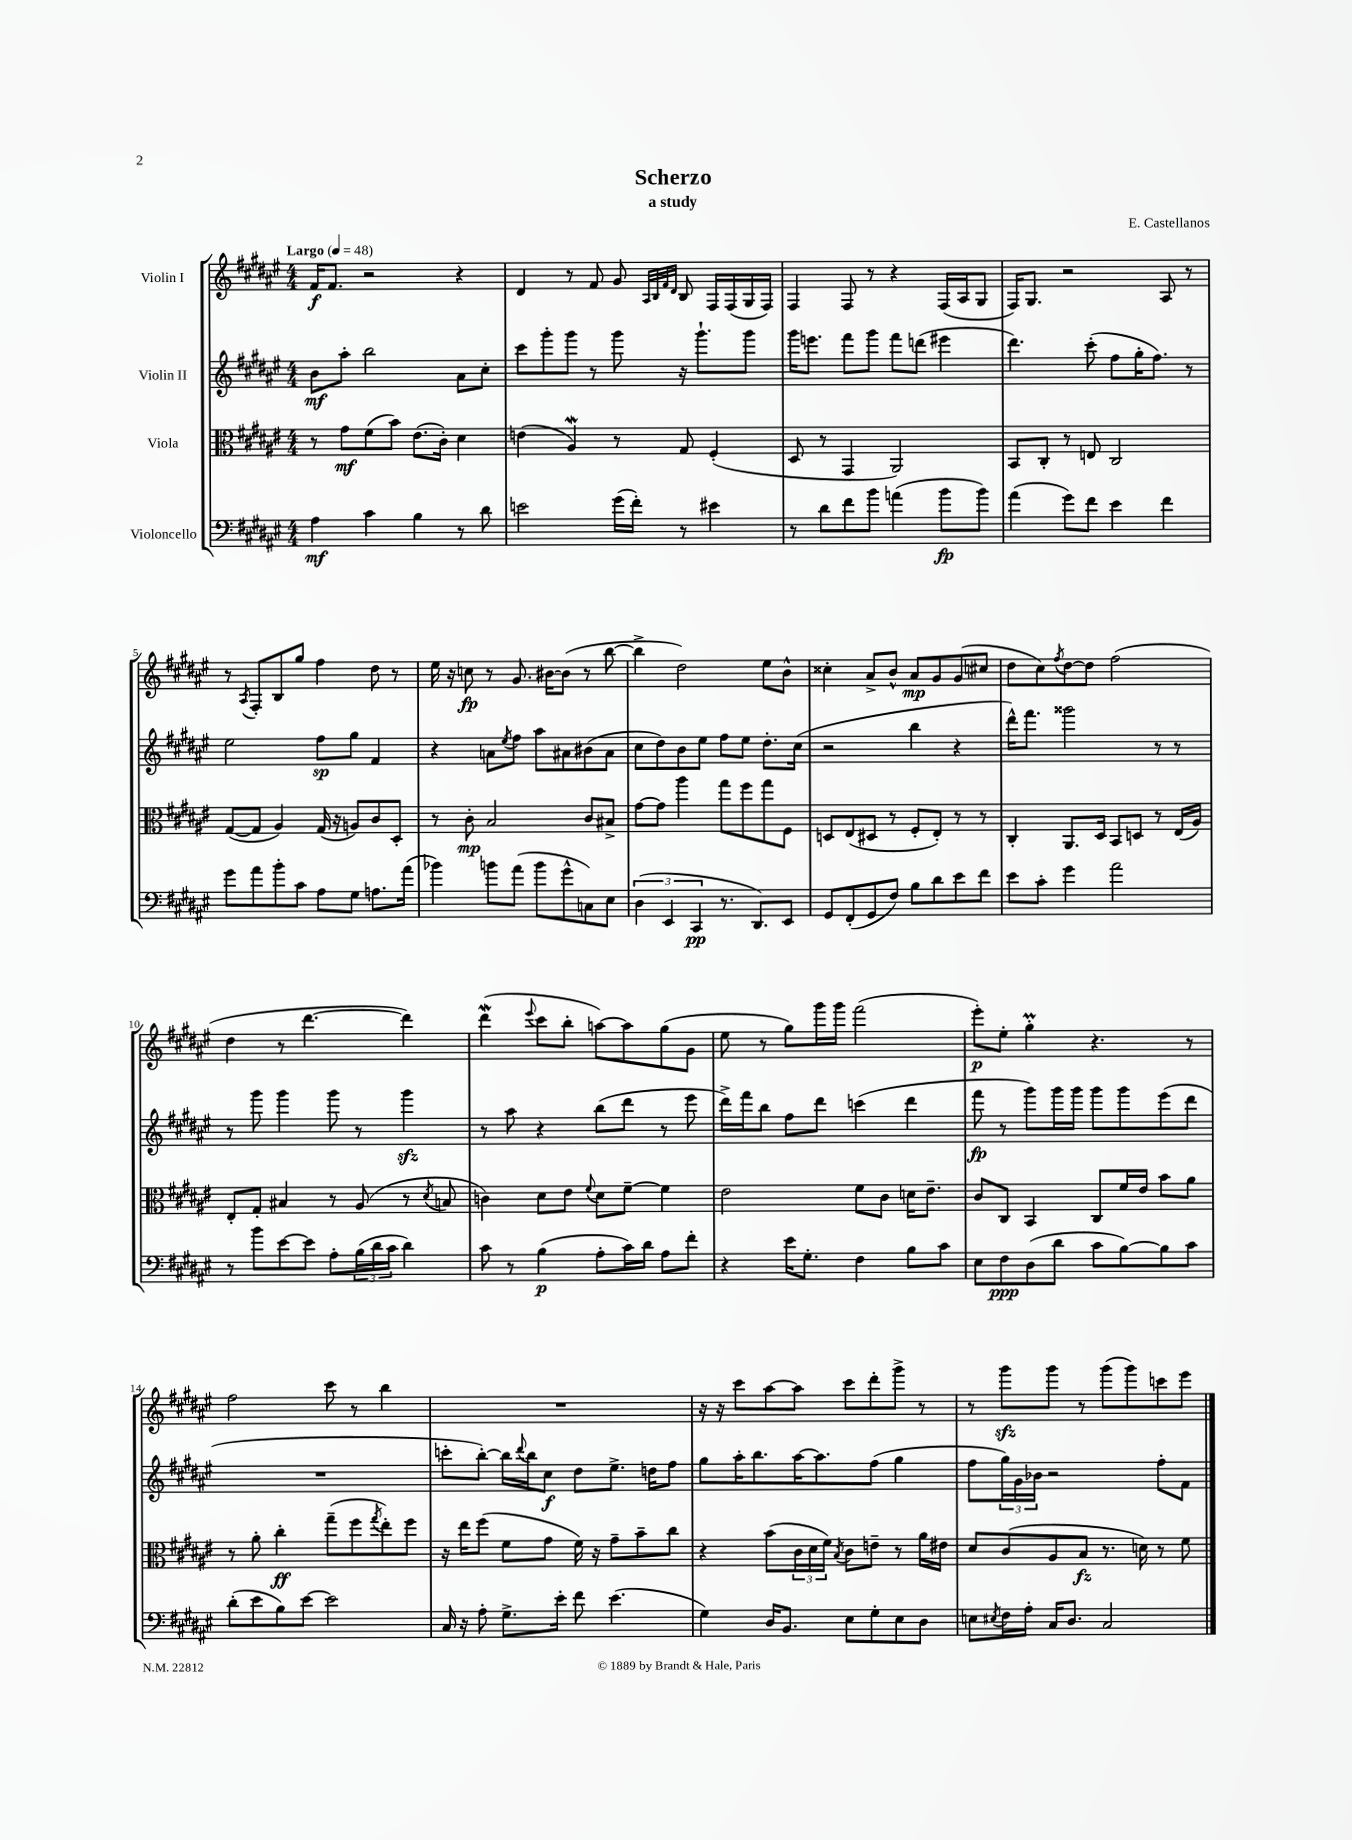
\header { title = "Scherzo" composer = "E. Castellanos" subtitle = "a study" }
<<
\new StaffGroup <<
\new Staff = "s0" \with { instrumentName = "Violin I" } {
    \clef treble \key fis \major \numericTimeSignature \time 4/4 \tempo "Largo" 4 = 48
    fis'16\f fis'8. r2 r4 |
    dis'4 r8 fis'8 gis'8 \grace { ais32 b32 fis'32 dis'32 } b8 fis16 fis16( gis16 fis16) |
    fis4 fis8 r8 r4 fis16( ais16 gis8 |
    fis16) gis8. r2 ais8 r8 |
    r8 \acciaccatura { ais8 } fis8-. b8 gis''8 fis''4 dis''8 r8 |
    eis''16 r16 c''8\fp r8 gis'8. bis'16~ bis'8( r8 b''8~ |
    b''4-> dis''2) eis''8 b'8-^ |
    cisis''4-. ais'8-> b'8-^ ais'8\mp gis'8 gis'8( cis''8 |
    dis''8 cis''8) \acciaccatura { fis''8 } dis''8~ dis''8 fis''2( |
    dis''4 r8 dis'''4.~ dis'''4) |
    dis'''4\mordent( \appoggiatura { eis'''8 } cis'''8 b''8-. a''8~) a''8 gis''8( gis'8 |
    eis''8 r8 gis''8) gis'''16 gis'''16 fis'''2( |
    eis'''8-.\p) eis''8-. gis''4-.\prall r4. r8 |
    fis''2 cis'''8 r8 b''4 |
    R1 |
    r16 r16 cis'''8 ais''8~ ais''8 cis'''8 dis'''8-. gis'''8-> r8 |
    r8 gis'''8\sfz gis'''8 r8 gis'''8( gis'''8) c'''8 eis'''8 \bar "|." |
}
\new Staff = "s1" \with { instrumentName = "Violin II" } {
    \clef treble \key fis \major \numericTimeSignature \time 4/4
    b'8\mf ais''8-. b''2 ais'8 cis''8-. |
    cis'''8 gis'''8-. gis'''8 r8 gis'''8 r16 gis'''8.-! gis'''8 |
    gis'''16 e'''8. fis'''8 gis'''8 fis'''8 d'''8( eis'''4 |
    dis'''4.) cis'''8-.( fis''8 gis''16-. fis''8.) r8 |
    eis''2 fis''8\sp gis''8 fis'4 |
    r4 a'8 \acciaccatura { eis''8 } fis''8 ais''8 ais'8 bis'8( ais'8 |
    cis''8 dis''8) b'8 eis''8 fis''8 eis''8 dis''8.-. cis''16( |
    r2 b''4 r4 |
    dis'''16-^) fis'''8. gisis'''2 r8 r8 |
    r8 gis'''8 gis'''4 gis'''8 r8 gis'''4\sfz |
    r8 ais''8 r4 b''8( dis'''8 r8 eis'''8 |
    dis'''16->) fis'''16 b''8 fis''8 dis'''8 c'''4( dis'''4 |
    fis'''8\fp r8 gis'''8) gis'''16 gis'''16 gis'''8 gis'''8 eis'''8( dis'''8 |
    R1 |
    c'''8-. b''8~-.) b''16 \appoggiatura { dis'''8 } b''16 cis''8\f dis''8 eis''8.-> d''16 fis''8 |
    gis''8 ais''16-. b''8. ais''16~ ais''8. fis''8( gis''4 |
    fis''8 \tuplet 3/2 { gis''16) gis'16 bes'16 } r2 fis''8-. fis'8 \bar "|." |
}
\new Staff = "s2" \with { instrumentName = "Viola" } {
    \clef alto \key fis \major \numericTimeSignature \time 4/4
    r8 gis'8\mf fis'8( b'8) eis'8.( cis'16-.) dis'4 |
    e'4( ais4\mordent) r8 gis8 fis4-.( |
    dis8 r8 gis,4 ais,2) |
    b,8 cis8-. r8 e8 cis2 |
    gis8~( gis8 ais4) gis16( r16 a8) cis'8 dis8-. |
    r8 cis'8-.\mp b2 cis'8 bis8-> |
    gis'8~ gis'8 ais''4 gis''8 fis''8 gis''8 fis8 |
    d8 eis8( dis8 r8 fis8-. eis8-.) r8 r8 |
    cis4-. ais,8. dis16 b,8 d8 r8 eis16( ais16) |
    eis8-. gis8-. bis4 r8 ais8( r8 \acciaccatura { dis'8 } b8 |
    c'4) dis'8 eis'8 \appoggiatura { fis'8 } dis'8 fis'8~-- fis'4 |
    eis'2 fis'8 cis'8 d'16 eis'8.-- |
    cis'8 cis8 b,4 cis8 fis'16 eis'16 b'8 ais'8 |
    r8 ais'8-. cis''4-.\ff gis''8--( fis''8 \acciaccatura { gis''8 } eis''8-.) fis''8 |
    r16 eis''16 fis''8( fis'8 gis'8 fis'16) r16 gis'8-- b'8-- cis''8 |
    r4 b'8( \tuplet 3/2 { cis'16 dis'16 fis'16) } \acciaccatura { b8 } cis'8 e'8-- r8 ais'16 eis'16 |
    dis'8 cis'8( ais8 b8\fz r8. d'16) r8 fis'8 \bar "|." |
}
\new Staff = "s3" \with { instrumentName = "Violoncello" } {
    \clef bass \key fis \major \numericTimeSignature \time 4/4
    ais4\mf cis'4 b4 r8 dis'8 |
    e'2 gis'16( fis'16-.) r8 eis'4 |
    r8 dis'8 fis'8 b'8 a'4( b'8\fp b'8) |
    ais'4( gis'8) fis'8 eis'4 fis'4 |
    gis'8 ais'8 b'8-. cis'8 ais8 gis8 a8. ais'16( |
    bes'4) b'8 ais'8( b'8 gis'8-^ c8) eis8 |
    \tuplet 3/2 { dis4( eis,4 cis,4\pp } r8. dis,8.) eis,8 |
    gis,8 fis,8-.( gis,8 fis8) b8 dis'8 eis'8 fis'8 |
    eis'8 cis'8-. gis'4 ais'2 |
    r8 b'8 eis'8~ eis'8 ais8-. \tuplet 3/2 { b16( dis'16 cis'16 } dis'4) |
    cis'8 r8 b4\p( ais8-. cis'16) dis'16 ais8 fis'8-. |
    r4 eis'16 gis8.-. fis4 b8 cis'8 |
    eis8 fis8\ppp dis8( dis'8 cis'8 b8~) b8 cis'8 |
    dis'8-.( eis'8 b8) eis'8~ eis'2 |
    cis16 r16 ais8-. gis8.-> eis'16-. fis'8 eis'4.( |
    gis4) dis16 b,8. eis8 gis8-. eis8 dis8 |
    e8 \acciaccatura { eis8 } fis16 ais16-. cis16 dis8. cis2 \bar "|." |
}
>>
>>
